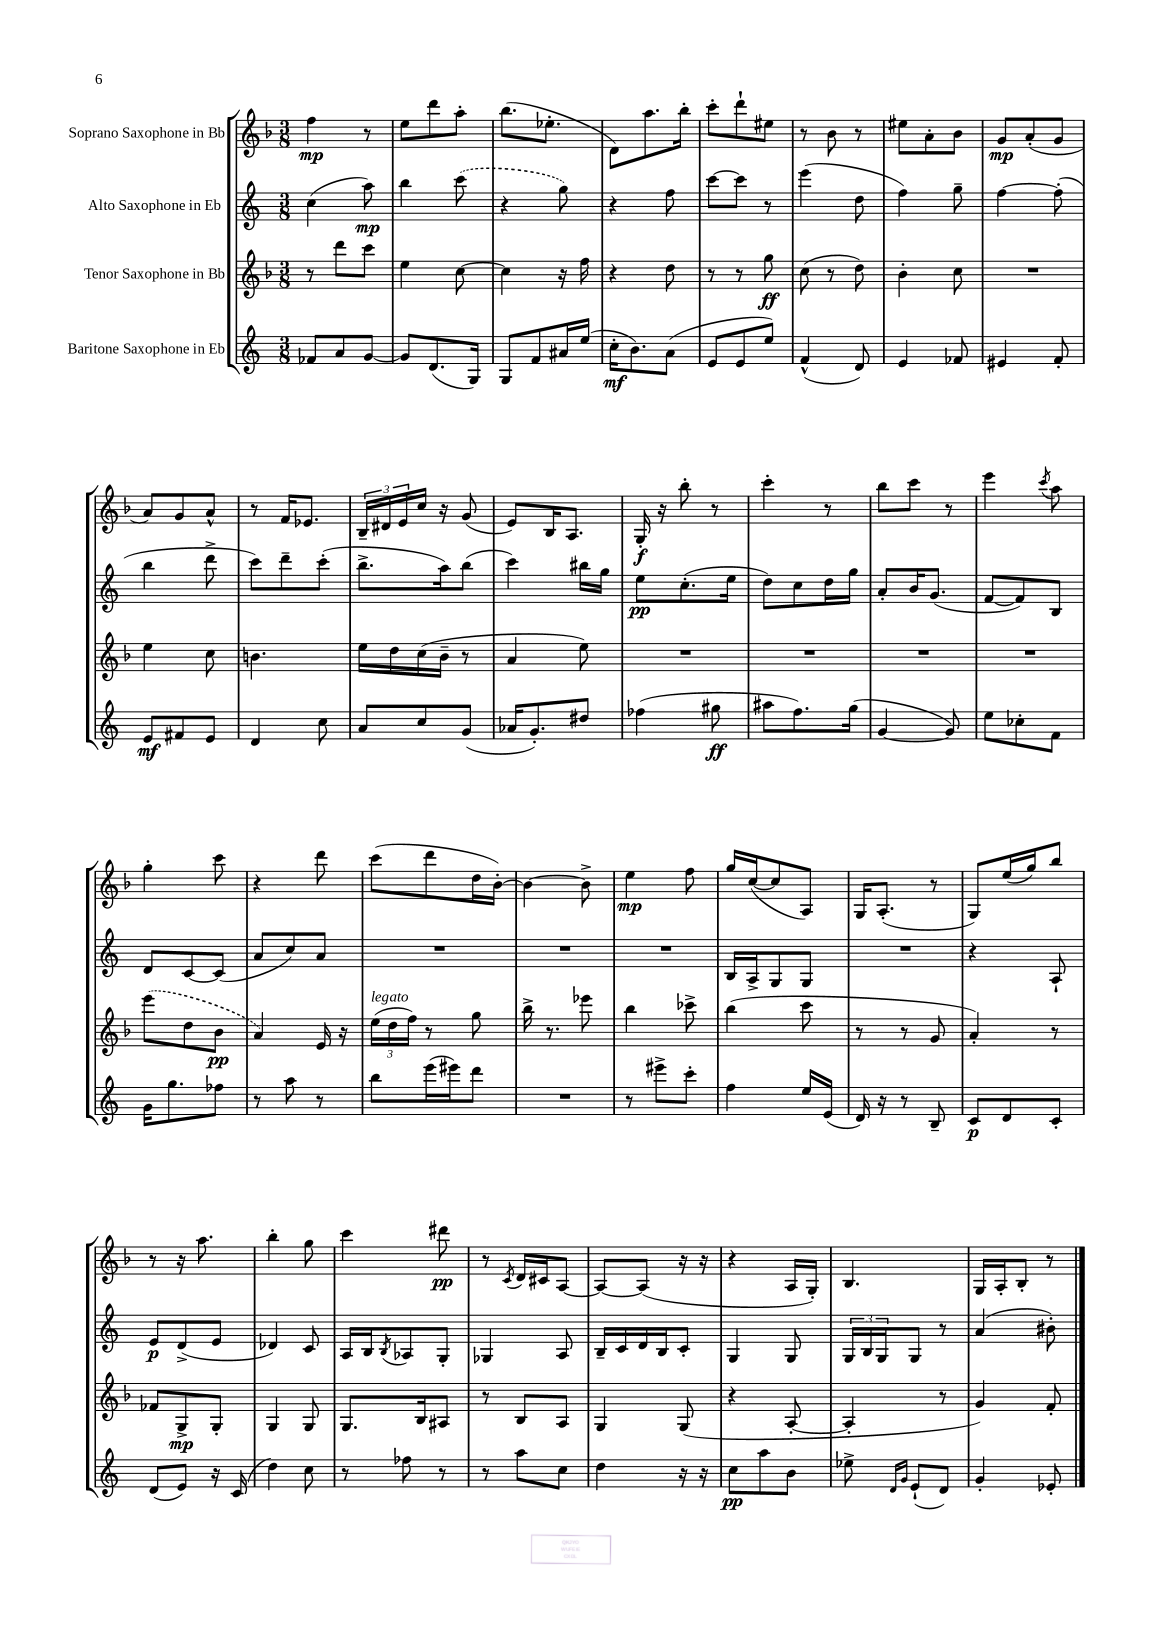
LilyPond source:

<<
\new StaffGroup <<
\new Staff = "s0" \with { instrumentName = "Soprano Saxophone in Bb" } {
    \clef treble \key f \major \numericTimeSignature \time 3/8
    f''4\mp r8 |
    e''8 d'''8 a''8-. |
    bes''8.( ees''8.-. |
    d'8) a''8. bes''16-. |
    c'''8-. d'''8-! eis''8 |
    r8 bes'8 r8 |
    eis''8 a'8-. bes'8 |
    g'8\mp a'8-.( g'8 |
    a'8) g'8 a'8-^ |
    r8 f'16 ees'8. |
    \tuplet 3/2 { bes16-- dis'16 e'16 } c''16 r16 g'8( |
    e'8) bes16 a8. |
    g16-.\f r16 bes''8-. r8 |
    c'''4-. r8 |
    bes''8 c'''8 r8 |
    e'''4 \acciaccatura { c'''8 } a''8 |
    g''4-. c'''8 |
    r4 d'''8 |
    c'''8( d'''8 d''16 bes'16~-.) |
    bes'4~ bes'8-> |
    e''4\mp f''8 |
    g''16 c''16~( c''8 a8) |
    g16 a8.-.( r8 |
    g8) e''16( g''16) bes''8 |
    r8 r16 a''8. |
    bes''4-. g''8 |
    c'''4 dis'''8\pp |
    r8 \acciaccatura { c'8 } d'16 cis'16 a8~ |
    a8~ a8( r16 r16 |
    r4 a16 g16-.) |
    bes4. |
    g16 a16-. bes8-. r8 \bar "|." |
}
\new Staff = "s1" \with { instrumentName = "Alto Saxophone in Eb" } {
    \clef treble \key c \major \numericTimeSignature \time 3/8
    c''4( a''8\mp) |
    b''4 \once \slurDashed c'''8( |
    r4 g''8) |
    r4 f''8 |
    c'''8~ c'''8 r8 |
    e'''4( d''8 |
    f''4) g''8-- |
    f''4~ f''8-.( |
    b''4 d'''8-> |
    c'''8) d'''8-- c'''8-.( |
    b''8.-> a''16) b''8( |
    c'''4) bis''16 g''16 |
    e''8\pp c''8.-.( e''16 |
    d''8) c''8 d''16 g''16 |
    a'8-. b'16 g'8.( |
    f'8~ f'8) b8 |
    d'8 c'8~ c'8( |
    a'8 c''8) a'8 |
    R4. |
    R4. |
    R4. |
    b16 a16-> g8 g8 |
    R4. |
    r4 a8-! |
    e'8\p d'8->( e'8 |
    des'4) c'8 |
    a16 b16 \acciaccatura { b8 } aes8 g8-. |
    ges4 a8 |
    b16-- c'16 d'16 b16 c'8-. |
    g4 g8 |
    \tuplet 3/2 { g16 b16 g16 } g8 r8 |
    a'4( bis'8-.) \bar "|." |
}
\new Staff = "s2" \with { instrumentName = "Tenor Saxophone in Bb" } {
    \clef treble \key f \major \numericTimeSignature \time 3/8
    r8 d'''8 c'''8 |
    e''4 c''8~ |
    c''4 r16 f''16 |
    r4 d''8 |
    r8 r8 g''8\ff |
    c''8( r8 d''8) |
    bes'4-. c''8 |
    R4. |
    e''4 c''8 |
    b'4. |
    e''16 d''16 c''16( bes'16-- r8 |
    a'4 e''8) |
    R4. |
    R4. |
    R4. |
    R4. |
    \once \slurDashed e'''8( d''8 bes'8\pp |
    a'4) e'16 r16 |
    \tuplet 3/2 { e''16^\markup { \italic "legato" }( d''16 f''16) } r8 g''8 |
    bes''16-> r8. ees'''8 |
    bes''4 ces'''8-> |
    bes''4( c'''8 |
    r8 r8 g'8 |
    a'4-.) r8 |
    fes'8 g8->\mp g8-. |
    g4 g8 |
    g8. bes16 ais8 |
    r8 bes8 a8 |
    g4 g8( |
    r4 a8~-. |
    a4-. r8 |
    g'4) f'8-. \bar "|." |
}
\new Staff = "s3" \with { instrumentName = "Baritone Saxophone in Eb" } {
    \clef treble \key c \major \numericTimeSignature \time 3/8
    fes'8 a'8 g'8~ |
    g'8 d'8.( g16) |
    g8 f'8 ais'16 e''16( |
    c''16-.\mf b'8.) a'8( |
    e'8 e'8 e''8) |
    f'4-^( d'8) |
    e'4 fes'8 |
    eis'4 f'8-. |
    e'8\mf fis'8 e'8 |
    d'4 c''8 |
    a'8 c''8 g'8( |
    aes'16 g'8.-.) dis''8 |
    fes''4( gis''8\ff |
    ais''8 f''8.) g''16( |
    g'4~ g'8) |
    e''8 ces''8-. f'8 |
    g'16 g''8. fes''8 |
    r8 a''8 r8 |
    b''8 e'''16( eis'''16) d'''8 |
    R4. |
    r8 eis'''8-> c'''8-. |
    f''4 e''16 e'16( |
    d'16) r16 r8 b8-- |
    c'8\p d'8 c'8-. |
    d'8( e'8) r16 c'16( |
    d''4) c''8 |
    r8 fes''8 r8 |
    r8 a''8 c''8 |
    d''4 r16 r16 |
    c''8\pp a''8 b'8 |
    ees''8-> \grace { d'16 g'16 } e'8-!( d'8) |
    g'4-. ees'8-. \bar "|." |
}
>>
>>
\layout { \context { \Score \remove "Bar_number_engraver" } }
